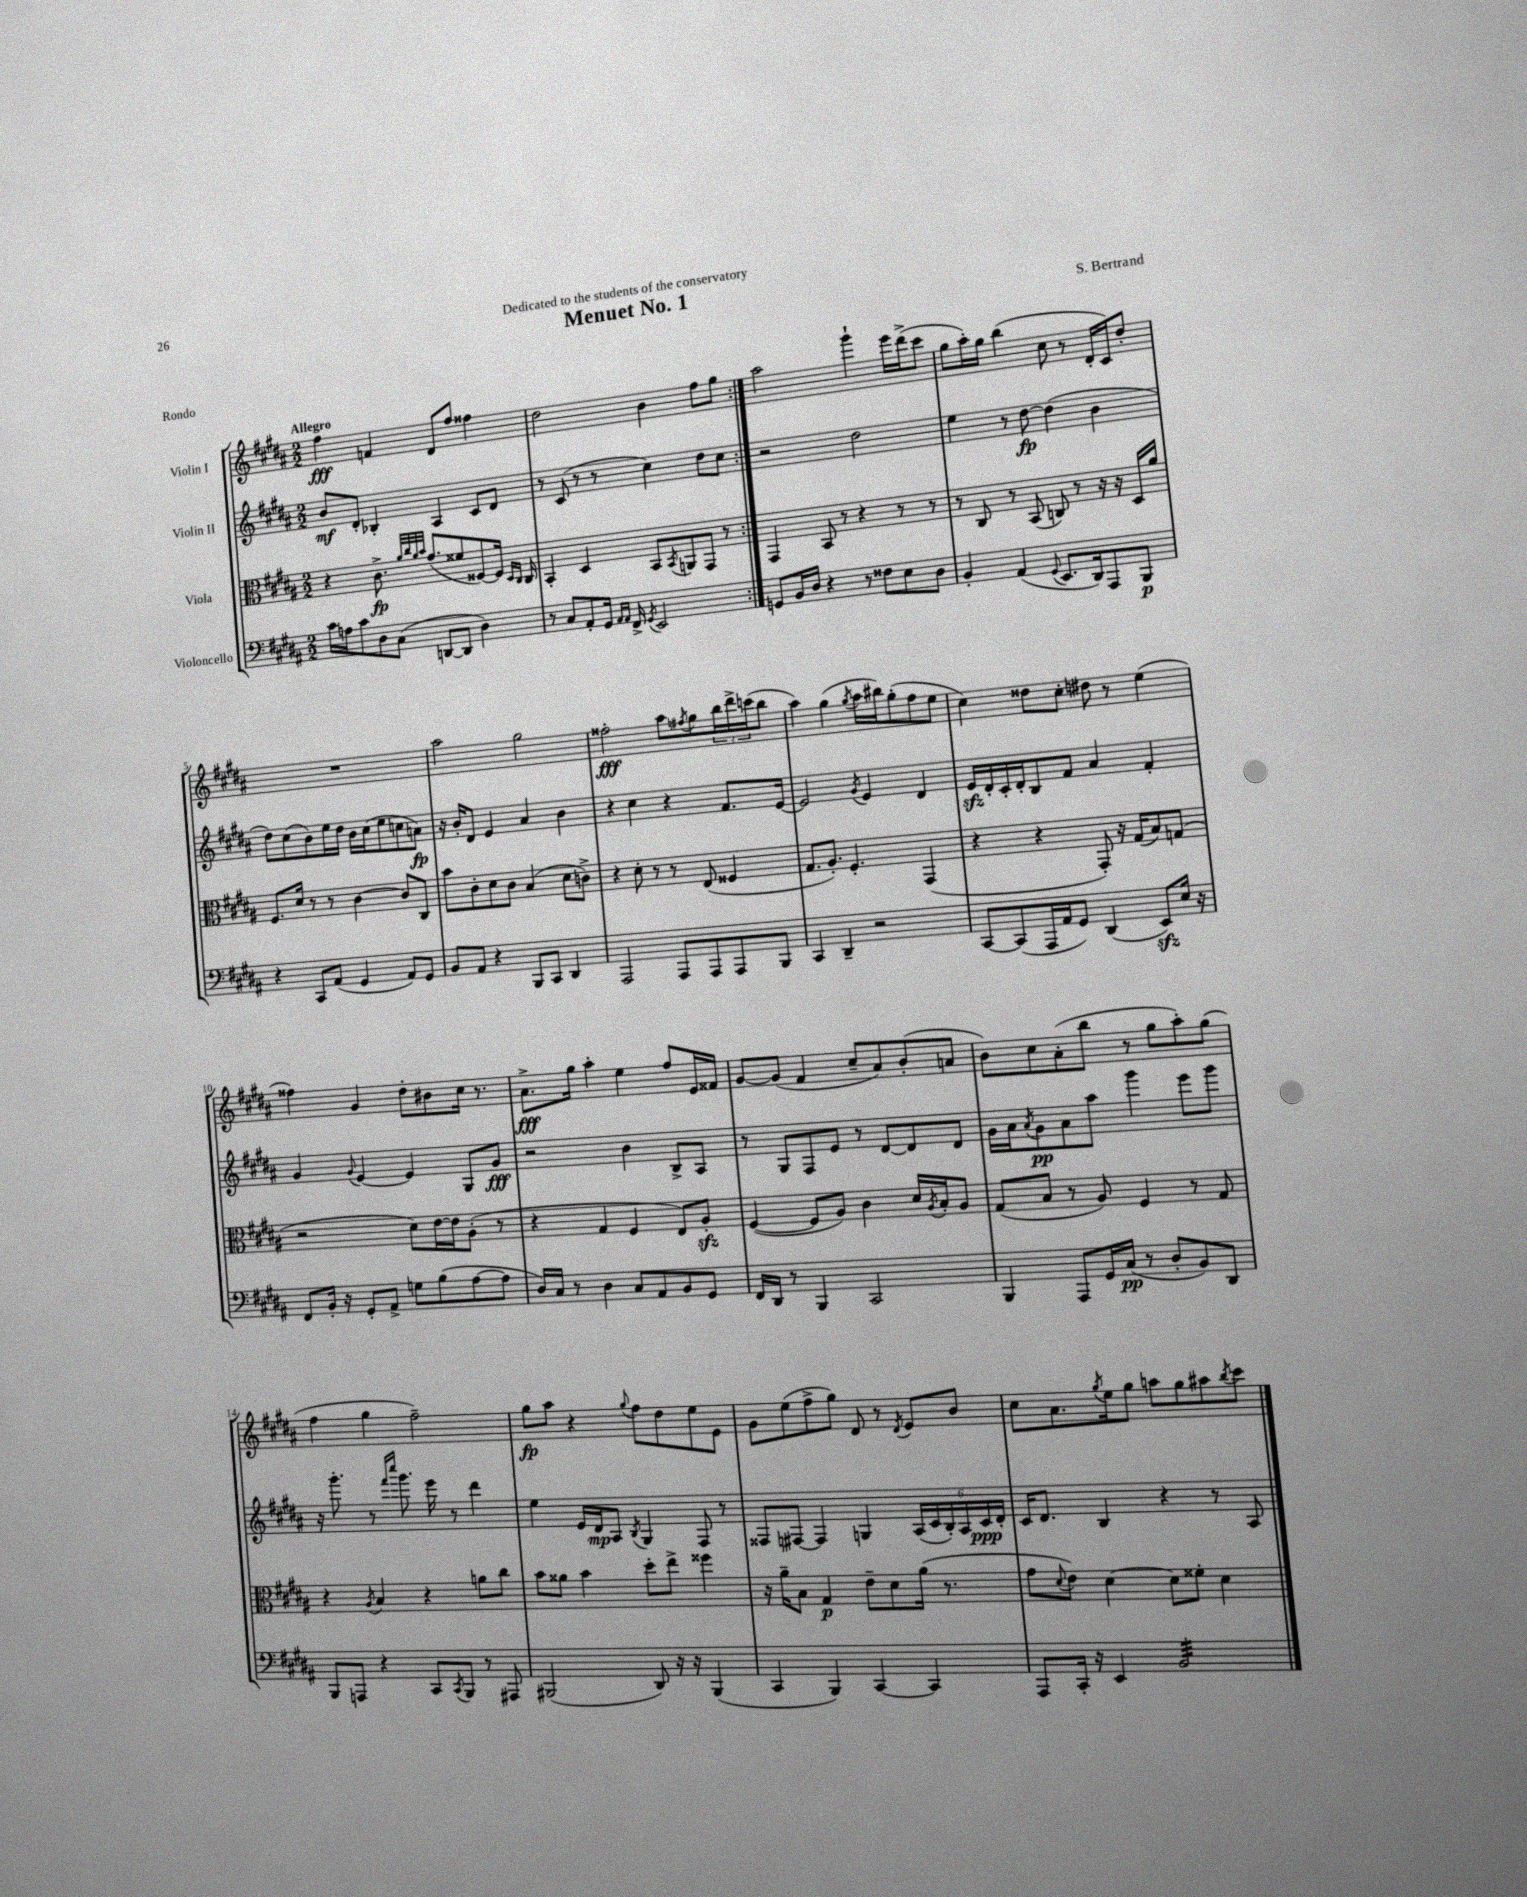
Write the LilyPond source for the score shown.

\header { title = "Menuet No. 1" composer = "S. Bertrand" dedication = "Dedicated to the students of the conservatory" piece = "Rondo" }
<<
\new StaffGroup <<
\new Staff = "s0" \with { instrumentName = "Violin I" } {
    \clef treble \key b \major \numericTimeSignature \time 2/2 \tempo "Allegro"
    \repeat volta 2 { fis''4\fff f'4 dis'8 fis''8 fisis''4 |
    dis''2 b'4 fis''8 gis''8 | }
    ais''2 gis'''4-! e'''16 dis'''16->( cis'''8 |
    gis''8 ais''16-.) gis''16 b''4( cis''8 r8 dis'16-. cis'16) dis''8-. |
    R1 |
    ais''2 gis''2 |
    fisis''2-.\fff ais''8 \acciaccatura { fis''8 } gis''8 \tuplet 3/2 { b''16 dis'''16-> c'''16( } b''8 |
    ais''4) gis''4( \acciaccatura { gis''8 } ais''16 bis''16) gis''8-.( fis''8 e''8 |
    cis''4) disis''8 cis''8-. dis''8 r8 e''4( |
    fisis''4) gis'4 dis''8-. bis'8 cis''16 r8. |
    ais'8.->\fff gis''16 ais''4-. e''4 fis''8 e'16 fisis'16 |
    gis'8~ gis'8( fis'4 cis''8-- ais'8) b'8-.( a'8 |
    b'8) cis''8 ais'8-.( b''8 r8 gis''8 ais''8-.) gis''8( |
    fis''4 gis''4 fis''2--) |
    gis''8\fp ais''8 r4 \appoggiatura { gis''8 } fis''8 dis''8 e''8 e'8 |
    gis'8 e''8( fis''8-> gis''8) dis'8 r8 \acciaccatura { dis'8 } e'8 b'8 |
    cis''8 ais'8. \acciaccatura { gis''8 } e''16 gis''8 a''8 gis''8 ais''8 \acciaccatura { b''8 } cis'''8 \bar "|." |
}
\new Staff = "s1" \with { instrumentName = "Violin II" } {
    \clef treble \key b \major \numericTimeSignature \time 2/2
    \repeat volta 2 { b'8\mf dis'8-. bes4-. ais4 cis'8 dis'8 |
    r8 cis'8( r8 r8 cis''4) dis''8 cis''8 | }
    r2 dis''2 |
    e''4 r8 dis''8~\fp dis''4( b'4 |
    dis''8) cis''8( b'8) e''16 dis''16 b'16 cis''16( e''8 c''8 a'8\fp) |
    r16 b'16-. dis'8 e'4 ais'4 b'4 |
    r4 cis''4 r4 fis'8. e'16~ |
    e'2 \acciaccatura { gis'8 } e'4 dis'4 |
    e'16\sfz dis'16-. cis'16-. dis'16-. b8 fis'8 ais'4 fis'4-. |
    gis'4 \appoggiatura { gis'8 } e'4~ e'4 gis8 gis'8\fff |
    r2 b'4 b8-> ais8 |
    r8 gis8 fis8 e'8 r8 dis'8~ dis'8 dis'8 |
    gis'16 ais'16 \acciaccatura { ais'8 } gis'8\pp ais'8 ais''8 gis'''4 e'''8 gis'''8 |
    r16 gis'''8.-. r8 \grace { fis'''16 cis''''16 } gis'''8. e'''16 r8 dis'''4 |
    e''4 e'16 dis'16\mp ais8 \acciaccatura { b8 } gis4 fis8 r8 |
    fisis8 fis8~ fis4 g4 \tuplet 6/4 { ais16( cis'16 b16-.) ais16 cis'16\ppp dis'16-. } |
    cis'16 dis'8. b4 r4 r8 ais8 \bar "|." |
}
\new Staff = "s2" \with { instrumentName = "Viola" } {
    \clef alto \key b \major \numericTimeSignature \time 2/2
    \repeat volta 2 { r4 cis'8.->\fp \grace { ais'32 cis''32 ais'32 b'32 } gis'8.( fisis'8 fisis8~) fisis16 \grace { dis16 cis16 } cis16 |
    b,4-. dis4 b,8 \acciaccatura { b,8 } a,8 gis,8 r8 | }
    gis,4 b,8 r8 r4 r8 r8 |
    r8 cis8 r8 b,8( c8) r8 r16 r16 dis16 ais'16 |
    fis8. dis'16 r8 r8 cis'4~ cis'8 cis8 |
    b'8 cis'8-. dis'8 cis'8 b4( dis'8 c'8->) |
    r4 dis'8-. r8 r8 e8( fisis4 |
    gis8. ais8.-.) fis4.-. gis,4( |
    r4 r4 gis,8-.) r16 gis16( b8) g8( |
    r2 dis'8) e'16~ e'16 ais8-.( r8 |
    r4 gis4 fis4 e8) ais8-.\sfz |
    fis4~( fis8 ais8) cis'4 dis'16 \acciaccatura { ais8 } b16-. ais8 |
    gis8( b8 r8 ais8) fis4 r8 gis8 |
    r4 \acciaccatura { ais8 } b4 r4 a'8 cis''8 |
    b'8 aisis'8 b'4 dis''8-. e''8-> fisis''4 |
    r16 ais'16-- b8 gis4\p e'8-- dis'8 ais'16( r8. |
    gis'8 \appoggiatura { dis'8 } e'8) dis'4~ dis'8 fisis'8-. dis'4 \bar "|." |
}
\new Staff = "s3" \with { instrumentName = "Violoncello" } {
    \clef bass \key b \major \numericTimeSignature \time 2/2
    \repeat volta 2 { cis'16 a16 cis'8 dis8 cis8( d,8~ d,8 dis4) |
    r8 cis8 ais,8-. gis,16 \grace { ais,16 ais,16 } fis,16-> \acciaccatura { gis,8 } e,2 | }
    g,8 b,16 dis16 r4 r8 fisis8 e8 dis8 |
    b,4-. ais,4( \appoggiatura { gis,8 } e,8. dis,16) ais,,8 b,,8\p |
    r4 cis,8 ais,8( gis,4 ais,8) gis,8 |
    b,8 ais,8 r4 b,,8 cis,8 dis,4 |
    ais,,2 ais,,8 ais,,8 ais,,8 b,,8 |
    cis,4 dis,4-- r2 |
    cis,8~ cis,8( ais,,16 ais,16 gis,8) dis,4( e,8\sfz) e16 r16 |
    fis,8 b,16-. r16 gis,8-. ais,8-> g8 b8( ais8~ ais8 |
    dis16) cis16 r8 dis4 cis8 ais,8 b,8 gis,8 |
    fis,16 dis,16 r8 b,,4 cis,2 |
    b,,4 ais,,8 gis,16 cis16\pp( r8 dis8-. b,8) dis,8 |
    b,,8 a,,8 r4 cis,8 \acciaccatura { cis,8 } b,,8 r8 ais,,8 |
    bis,,2( dis,8) r16 r16 bis,,4( |
    cis,4 b,,4) cis,4~ cis,4 |
    ais,,8 cis,16-. r16 e,4 b,2:32 \bar "|." |
}
>>
>>
